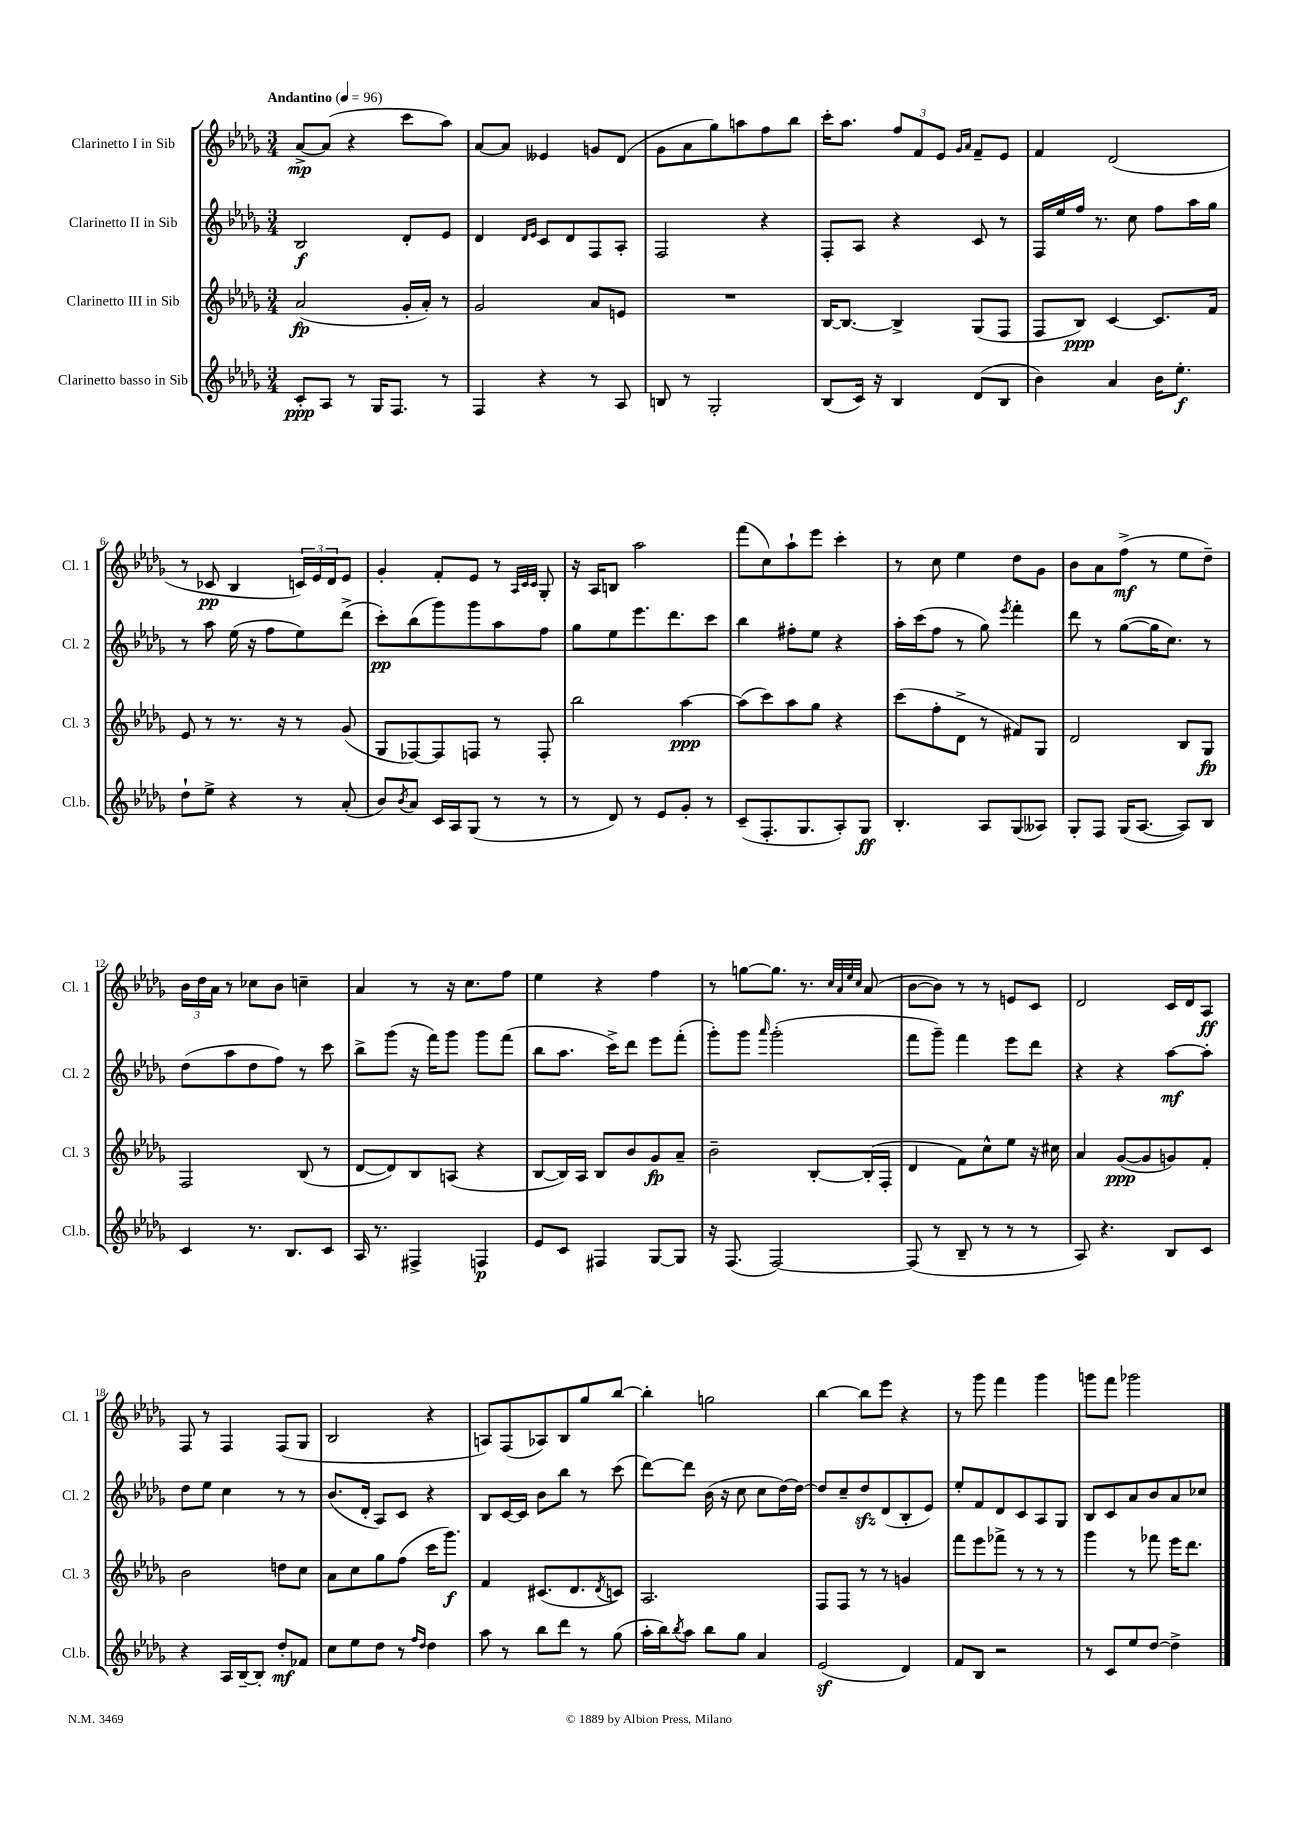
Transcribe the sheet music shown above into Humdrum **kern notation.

**kern	**kern	**kern	**kern
*staff4	*staff3	*staff2	*staff1
*clefG2	*clefG2	*clefG2	*clefG2
*k[b-e-a-d-g-]	*k[b-e-a-d-g-]	*k[b-e-a-d-g-]	*k[b-e-a-d-g-]
*M3/4	*M3/4	*M3/4	*M3/4
*MM96	*MM96	*MM96	*MM96
8c'/L	(2a-/	2B-/	[8a-^/L
8A-/J	.	.	(8a-/]J
8r	.	.	4r
16G-/LK	.	.	.
8.F/J	.	.	.
.	16g-'/LL	8d-'/L	8ccc\L
.	16a-'/JJ)	.	.
8r	8r	8e-/J	8aa-\J)
=	=	=	=
4F/	2g-/	4d-/	[8a-/L
.	.	.	8a-/]J
.	.	16qqd-/LL	.
.	.	16qqe-/JJ	.
4r	.	8c/L	4e--/
.	.	8d-/	.
8r	8a-/L	8F/	8g/L
8A-/	8e/J	8A-'/J	(8d-/J
=	=	=	=
8B/	2.r	2F/	8g-\L
8r	.	.	8a-\
2G-'/	.	.	8gg-\)
.	.	.	8aa\
.	.	4r	8ff\
.	.	.	8bb-\J
=	=	=	=
(8B-/L	[16B-/LK	8F'/L	16ccc'\LK
.	8.B-/_J	.	8.aa-\J
16c/Jk)	.	8A-/J	.
16r	.	.	.
4B-/	4B-^/]	4r	12ff/L
.	.	.	12f/
.	.	.	12e-/J
.	.	.	16qqg-/LL
.	.	.	16qqa-/JJ
(8d-/L	(8G-/L	8c/	8f~/L
8B-/J	8F/J	8r	8e-/J
=	=	=	=
4b-\)	8F/L	16F/LL	4f/
.	.	16ee-/	.
.	8B-/J)	16ff/JJ	.
.	.	8.r	.
4a-/	[4c/	.	(2d-/
.	.	8cc\	.
16b-\LK	8.c/]L	8ff\L	.
8.ee-'\J	.	.	.
.	.	16aa-\L	.
.	16f/Jk	16gg-\JJ	.
=	=	=	=
8dd-`\L	8e-/	8r	8r
8ee-^\J	8r	8aa-\	8c-/
4r	8.r	(16ee-\	4B-/
.	.	16r	.
.	.	8ff\L	.
.	16r	.	.
8r	8r	8ee-\)	24c/LL)
.	.	.	24e-/
.	.	.	24d-/J
(8a-'/	(8g-/	(8ddd-^\J	8e-/J
=	=	=	=
8b-/L)	8G-/L	8ccc'\L)	4g-'/
8qb-/	.	.	.
8a-/J	[8F-/)	(8bb-\	.
16c/LL	8F-/]	8ggg-\)	8f'/L
16A-/J	.	.	.
(8G-/J	8F/J	8ggg-\	8e-/J
8r	8r	8aa-\	8r
.	.	.	32qqA-/LLL
.	.	.	32qqc/
.	.	.	32qqc/JJJ
8r	8F'/	8ff\J	8G-'/
=	=	=	=
8r	2bb-\	8gg-\L	16r
.	.	.	16A-/LK
8d-/)	.	8ee-\	8B/J
8r	.	8.eee-\	2aa-\
8e-/L	.	.	.
.	.	8.ddd-\	.
8g-'/J	[4aa-\	.	.
8r	.	8ccc\J	.
=	=	=	=
(8c~/L	(8aa-\]L	4bb-\	(8fff\L
8.F'/	8ccc\)	.	8cc\)
.	8aa-\	8ff#'\L	8aa-`\
8.G-/	.	.	.
.	8gg-\J	8ee-\J	8eee-\J
8A-'/)	4r	4r	4ccc'\
8G-/J	.	.	.
=	=	=	=
4.B-'/	(8ccc\L	16aa-'\LL	8r
.	.	(16ccc\J	.
.	8ff'\	8ff\J	8cc\
.	8d-^\J	8r	4ee-\
8A-/L	8r	8gg-\)	.
.	.	8qeee-/	.
(8G-/	8f#/L)	4fff'\	8dd-\L
8A--/J)	8G-/J	.	8g-\J
=	=	=	=
8G-'/L	2d-/	8ddd-\	8b-\L
8F/J	.	8r	8a-\
(16G-/LK	.	([8gg-\L	(8ff^\J
[8.A-/J	.	.	.
.	.	16gg-\]K	8r
.	.	8.cc\J)	.
8A-/]L)	8B-/L	.	8ee-\L
8B-/J	8G-/J	8r	8dd-~\J)
=	=	=	=
4c/	2F/	(8dd-\L	24b-\LL
.	.	.	24dd-\
.	.	.	24a-\JJ
.	.	8aa-\	8r
8.r	.	8dd-\	8cc-\L
.	.	8ff\J)	8b-\J
8.B-/L	.	.	.
.	(8B-/	8r	4cc~\
8c/J	8r	8ccc\	.
=	=	=	=
16A-/	[8d-/L	8bb-^\L	4a-/
8.r	.	.	.
.	8d-/])	(8ggg-\J	.
4F#^/	8B-/	16r	8r
.	.	16fff\LK)	.
.	(8A/J	8ggg-\J	16r
.	.	.	8.cc\L
4F/	4r	8ggg-\L	.
.	.	(8fff\J	8ff\J
=	=	=	=
8e-/L	[8B-/L	8bb-\L	4ee-\
8c/J	16B-/]L)	8.aa-\J	.
.	16A-/JJ	.	.
4F#/	8B-/L	.	4r
.	.	16ccc^\LK)	.
.	8b-/	8ddd-\J	.
[8G-/L	8g-/	8eee-\L	4ff\
8G-/]J	8a-~/J	(8fff'\J	.
=	=	=	=
16r	2b-~\	8ggg-'\L)	8r
(8.F/	.	.	.
.	.	8ggg-\J	[8gg\L
.	.	16qqaaa-/	.
[2F/)	.	(2ggg-'\	8.gg\]J
.	.	.	8.r
.	[8B-'/L	.	.
.	.	.	32qqcc/LLL
.	.	.	32qqa-/
.	.	.	32qqee-/
.	.	.	32qqcc/JJJ
.	(16B-'/]L	.	(8a-/
.	16F'/JJ	.	.
=	=	=	=
(8F/]	4d-/	8fff\L	[8b-\L
8r	.	8ggg-~\J)	8b-\]J)
8B-~/	8f\L)	4fff\	8r
8r	8cc^^\	.	8r
8r	8ee-\J	8eee-\L	8e/L
8r	16r	8ddd-\J	8c/J
.	16cc#\	.	.
=	=	=	=
8A-/)	4a-/	4r	2d-/
4.r	.	.	.
.	([8g-/L	4r	.
.	8g-/]	.	.
8B-/L	8g/)	[8aa-\L	16c/LL
.	.	.	16d-/J
8c/J	8f'/J	8aa-'\]J	8A-/J
=	=	=	=
4r	2b-\	8dd-\L	8F/
.	.	8ee-\J	8r
16A-/LL	.	4cc\	4F/
[16B-~/J	.	.	.
8B-'/]J	.	.	.
8dd-'/L	8dd\L	8r	(8F/L
8f-/J	8cc\J	8r	8G-/J
=	=	=	=
8cc\L	8a-\L	(8.b-/L	2B-/
8ee-\	8cc\	.	.
.	.	16d-'/Jk	.
8dd-\J	8gg-\	8A-/L)	.
8r	(8ff\J	8c/J	.
16qqff/LL	.	.	.
16qqdd-/JJ	.	.	.
4dd-\	16ccc\LK	4r	4r
.	8.ggg-\J)	.	.
=	=	=	=
8aa-\	4f/	8B-/L	8A/L)
8r	.	[16c/L	(8F/
.	.	16c/]JJ	.
8bb-\L	(8.c#/L	8b-\L	8A-/)
8ddd-\J	.	8bb-\J	8B-/
.	8.d-/	.	.
8r	.	8r	8gg-/
.	8qd-/	.	.
(8gg-\	8c/J)	(8ccc\	[8bb-/J
=	=	=	=
16aa-'\LL	2.A-/	[8ddd-\L)	4bb-'\]
16bb-\J)	.	.	.
8qbb-/	.	.	.
8aa-\J	.	8ddd-\]J	.
8bb-\L	.	(16b-\	2gg\
.	.	16r	.
8gg-\J	.	8cc\	.
4a-/	.	8cc\L	.
.	.	[16dd-\L)	.
.	.	16dd-\_JJ	.
=	=	=	=
(2e-/	8F/L	8dd-/]L	[4bb-\
.	8F/J	8cc~/	.
.	8r	8dd-/	8bb-\]L
.	8r	(8d-/	8eee-\J
4d-/)	4g/	8B-'/	4r
.	.	8e-/J)	.
=	=	=	=
8f/L	8fff\L	8ee-'/L	8r
8B-/J	8eee-\	8f/	8ggg-\
2r	8fff-^\J	8d-/	4fff\
.	8r	8c/	.
.	8r	8A-/	4ggg-\
.	8r	8G-/J	.
=	=	=	=
8r	4ggg-\	8B-/L	8ggg\L
8c/L	.	8c/	8fff\J
8ee-/	8r	8a-/	2ggg-\
[8dd-/J	8fff-\	8b-/	.
4dd-^\]	16eee-\LK	8a-/	.
.	8.ddd-\J	.	.
.	.	8cc-/J	.
==	==	==	==
*-	*-	*-	*-
